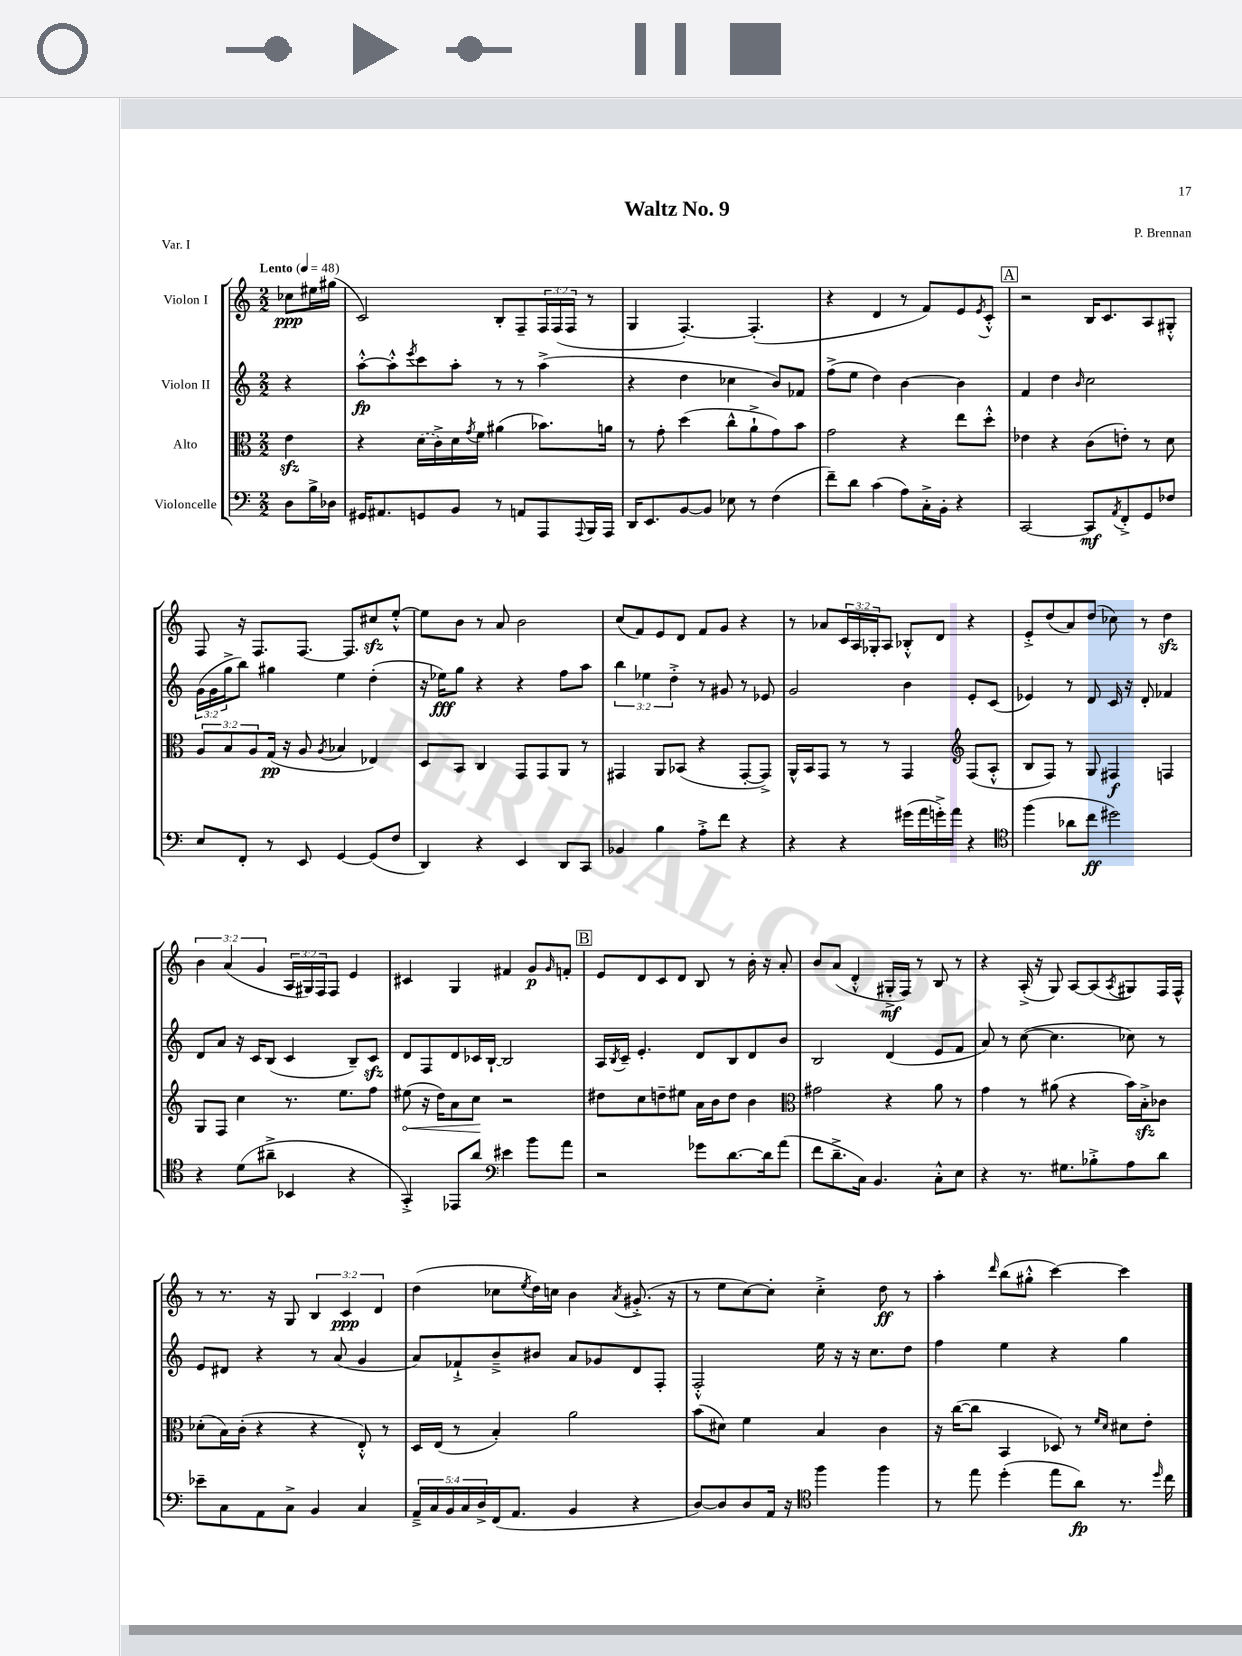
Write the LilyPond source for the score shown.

\header { title = "Waltz No. 9" composer = "P. Brennan" piece = "Var. I" }
<<
\new StaffGroup <<
\new Staff = "s0" \with { instrumentName = "Violon I" } {
    \clef treble \key c \major \numericTimeSignature \time 2/2 \override Staff.TupletNumber.text = #tuplet-number::calc-fraction-text \partial 4 \tempo "Lento" 4 = 48
    ces''8\ppp eis''16 gis''16( |
    c'2) b8-. f8-- \tuplet 3/2 { f16 f16( f16 } r8 |
    g4 f4.~-.) f4.-.( |
    r4 d'4 r8 f'8) e'8 \acciaccatura { e'8 } c'8-.-^ |
    \mark \markup { \box "A" } r2 b16 c'8. a8 gis8-.-^ |
    f8 r16 f8. f8.~ f8. cis''8\sfz e''8~-.-^ |
    e''8 b'8 r8 a'8 b'2 |
    c''8( f'8) e'8 d'8 f'8 g'8 r4 |
    r8 aes'8 \tuplet 3/2 { c'16 a16 ges16-. } a8 bes8-.-^ d'8 r4 |
    e'8-.-> d''8( a'8) d''8( ces''8) r8 d''4\sfz |
    \tuplet 3/2 { b'4 a'4( g'4 } \tuplet 3/2 { a16 gis16) f16 } f8 e'4 |
    cis'4 g4 fis'4 g'8\p \grace { g'16 } f'8-. |
    \mark \markup { \box "B" } e'8 d'8 c'8 d'8 b8 r8 b'16-. r16 a'8-. |
    b'8 a'8( d'4-.-^ gis16-.->\mf f16) r8 b8 r8 |
    r4 a16-.->( r16 g8) a8~ a8( \acciaccatura { a8 } gis8) f16 f16-^ |
    r8 r8. r16 g8 \tuplet 3/2 { b4 c'4\ppp d'4 } |
    d''4( ces''8 \acciaccatura { e''8 } d''16) c''16 b'4 \acciaccatura { a'8 } gis'8.-.->( r16 |
    r8 e''8 c''8~) c''8-. c''4-.-> d''8\ff r8 |
    a''4-. \grace { d'''16 } b''8( gis''8-.-^ c'''4~) c'''4 \bar "|." |
}
\new Staff = "s1" \with { instrumentName = "Violon II" } {
    \clef treble \key c \major \numericTimeSignature \time 2/2 \override Staff.TupletNumber.text = #tuplet-number::calc-fraction-text \partial 4
    r4 |
    a''8~-.-^\fp a''8-.-^ \acciaccatura { e'''8 } c'''8 a''8-. r8 r8 a''4->( |
    r4 d''4 ces''4 b'8) fes'8 |
    f''8->( e''8 d''4) b'4~ b'4 |
    \mark \markup { \box "A" } f'4 d''4 \grace { b'16 } c''2 |
    \tuplet 3/2 { g'16( g'16 g''16-> } b''8) gis''4 e''4 d''4-.( |
    r16 ees''16\fff) g''8 r4 r4 f''8 a''8 |
    \tuplet 3/2 { b''4 ees''4 d''4-.-> } r8 gis'8 r8 ees'8 |
    g'2 b'4 e'8-. c'8( |
    ees'4) r8 d'8 c'16 r16 d'8-. fes'4 |
    d'8 a'8 r16 c'16 b8( c'4 b8--) c'8\sfz |
    d'8 f8 d'8 ces'16 b16~-! b2 |
    \mark \markup { \box "B" } a16 \acciaccatura { b8 } c'16-- e'4.-. d'8 b8 d'8 b'8 |
    b2 d'4( e'8 f'8 |
    a'8) r8 c''8~( c''4. ces''8) r8 |
    e'8 dis'8 r4 r8 a'8( g'4 |
    a'8) fes'8-!-> b'8---> bis'8 a'8 ges'8 d'8 f8-. |
    f2-.-^ e''16 r16 r16 c''8. d''8 |
    f''4 e''4 r4 g''4 \bar "|." |
}
\new Staff = "s2" \with { instrumentName = "Alto" } {
    \clef alto \key c \major \numericTimeSignature \time 2/2 \override Staff.TupletNumber.text = #tuplet-number::calc-fraction-text \partial 4
    e'4\sfz |
    r4 \once \slurDashed d'16( c'16->) d'16 \acciaccatura { g'8 } f'16 ais'4( bes'8.) a'16 |
    r8 g'8-. d''4( c''8-^ a'8-!-> g'8) b'8 |
    g'2 r4 e''8 d''8-.-^ |
    \mark \markup { \box "A" } ees'4 r4 c'8( e'8-.) r8 d'8 |
    \tuplet 3/2 { a8 b8 a8 } g16\pp( r16 a8 \acciaccatura { a8 } bes4 ees4) |
    d8 b,8 c4 g,8 g,8 a,8 r8 |
    gis,4 a,8 bes,8( r4 gis,8~-. gis,8->) |
    a,16-^ b,16 g,8 r8 r8 g,4 \clef treble f8( a8-.-^ |
    b8 f8) r8 g8 fis4\f f4 |
    g8 f8 c''4 r8. e''8. f''8 |
    \once \override Hairpin.circled-tip = ##t eis''8\<( r16 d''16) a'8 c''8\! r2 |
    \mark \markup { \box "B" } dis''8 c''8 d''8-- eis''8 a'16 b'16 d''8 b'4 |
    \clef alto gis'2 r4 a'8 r8 |
    g'4 r8 ais'8( r4 b'16) b16-.->\sfz ces'8 |
    des'8-.( b16) c'16-.( r4 r4 e8-.-^) r8 |
    d16 e16( r8 b4-.) a'2 |
    b'8( dis'8) f'4 b4 c'4 |
    r16 c''16~( c''8 b,4 des8) r8 \grace { f'16 d'16 } dis'8 e'8-. \bar "|." |
}
\new Staff = "s3" \with { instrumentName = "Violoncelle" } {
    \clef bass \key c \major \numericTimeSignature \time 2/2 \override Staff.TupletNumber.text = #tuplet-number::calc-fraction-text \partial 4
    d8 b16-> des16 |
    gis,16 ais,8. g,8 b,8 r8 a,8 a,,8 \appoggiatura { a,,8 } b,,16 a,,16 |
    d,16 e,8. b,8~ b,8 ees8 r8 f4( |
    f'8--) d'8 c'4( a8) c16-.-> b,16-. r4 |
    \mark \markup { \box "A" } c,2~ c,8\mf \acciaccatura { a,8 } f,8-.-> g,8 fes8 |
    e8 f,8-. r8 e,8 g,4~ g,8( f8 |
    d,4) r4 e,4 d,8 c,8 |
    bes,4 b4 a8-.-> f'8 r4 |
    r4 r4 gis'16( a'16 g'16-.->) a'16 r4 |
    \clef tenor f''4( aes'8 c''8\ff dis''2) |
    r4 d'8( ais'8---> bes,4 r4 |
    g,4-.->) ees,8 a'8 \clef bass eis'4 b'8 a'8 |
    \mark \markup { \box "B" } r2 ges'8 d'8.~ d'16 a'8( |
    f'8 d'8.---> c16) b,4. c8-.-^ e8 |
    r4 r8. gis8. bes8-.-> a8 d'8 |
    ees'8-- c8 a,8 c8-> b,4 c4 |
    \tuplet 5/4 { a,16---> c16 b,16 c16 d16-> } f,16( a,8. b,4 r4 |
    d8~) d8 d8 a,16 r16 \clef tenor f''4 f''4 |
    r8 e''8 d''4-.( e''8 a'8\fp) r8. \grace { d''16 } c''16 \bar "|." |
}
>>
>>
\layout { \context { \Score \remove "Bar_number_engraver" } }
